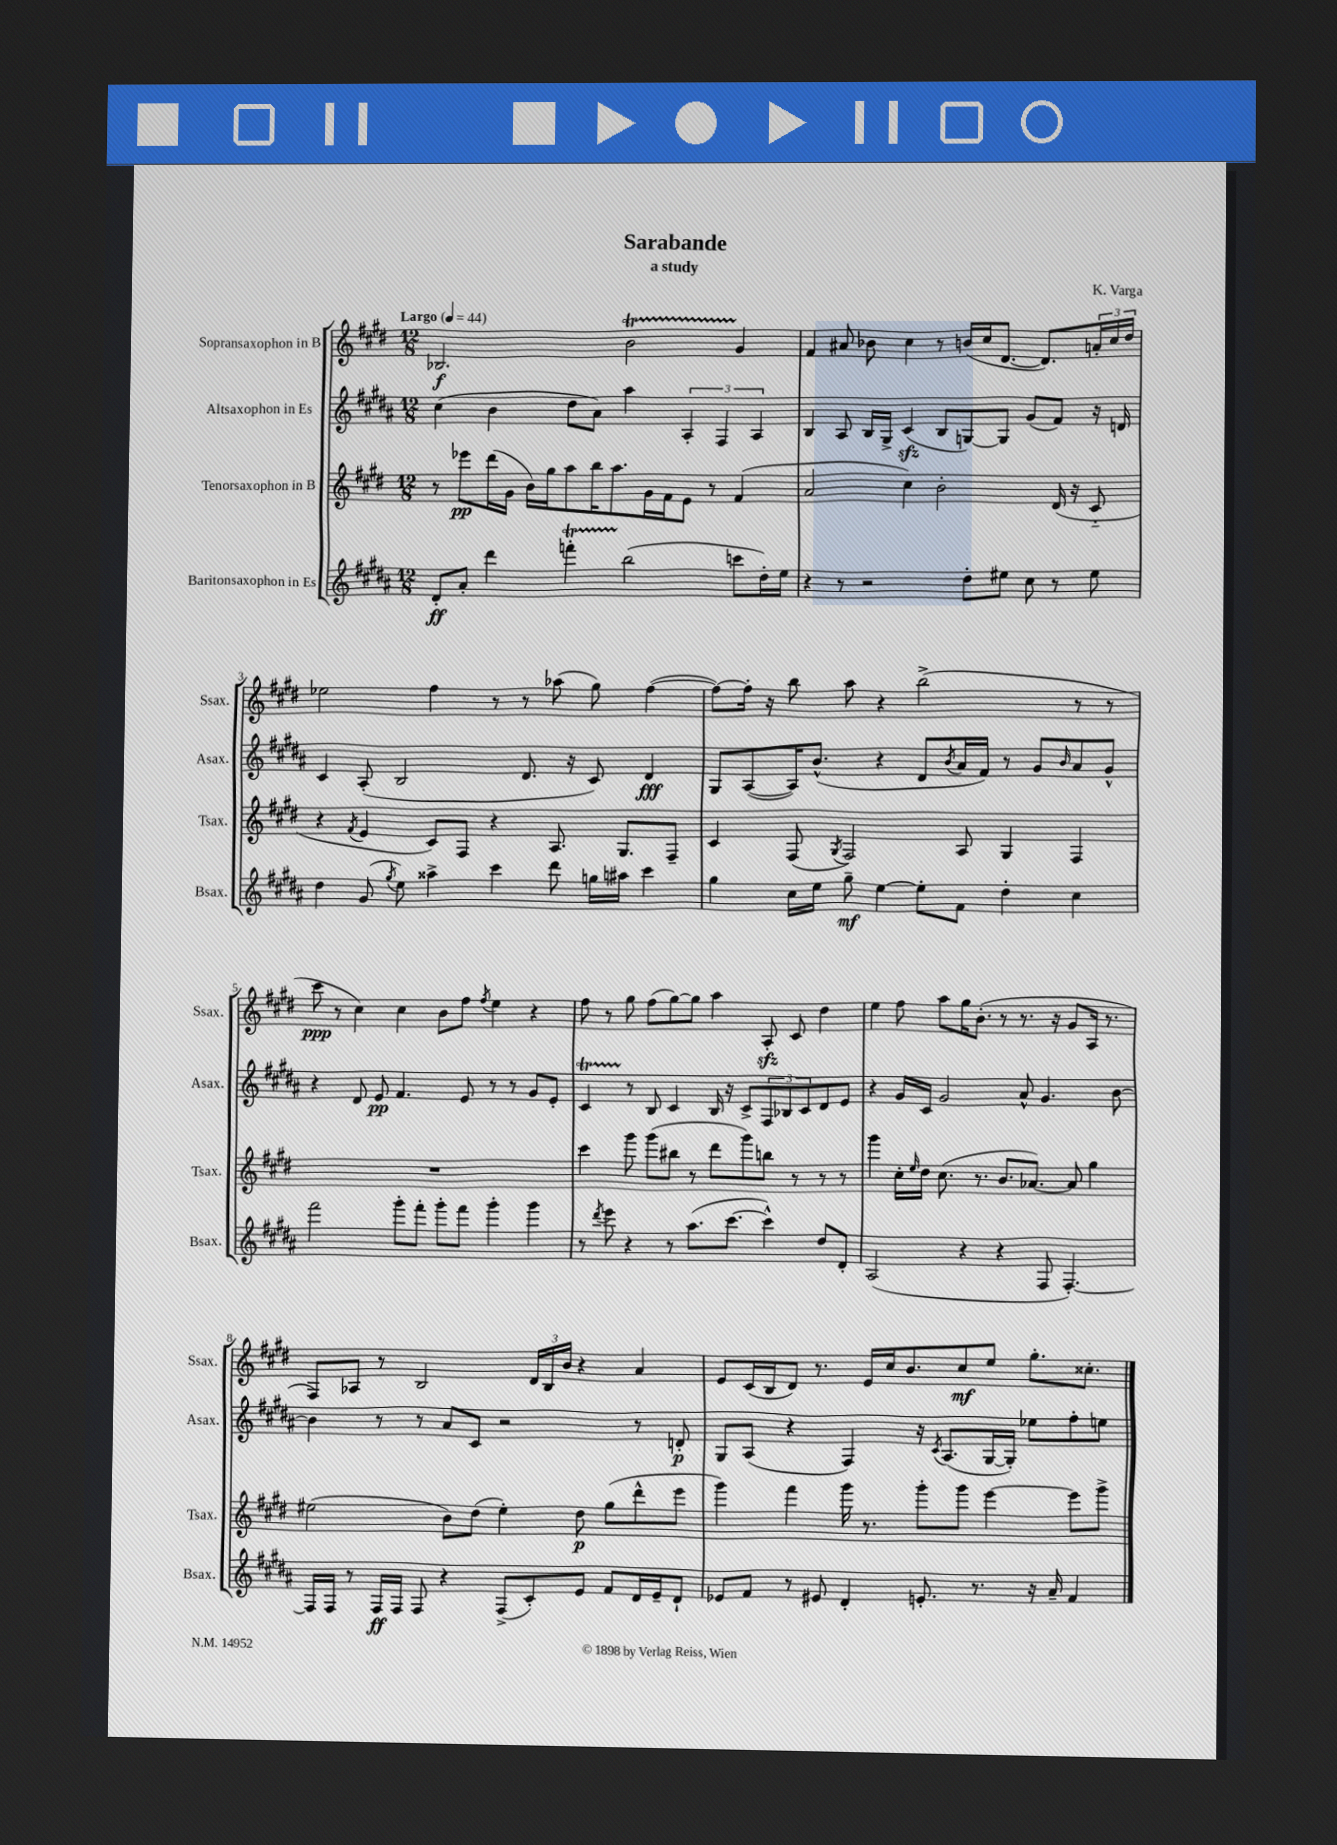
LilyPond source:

\header { title = "Sarabande" composer = "K. Varga" subtitle = "a study" }
<<
\new StaffGroup <<
\new Staff = "s0" \with { instrumentName = "Sopransaxophon in B" shortInstrumentName = "Ssax." } {
    \clef treble \key e \major \numericTimeSignature \time 12/8 \tempo "Largo" 4 = 44
    bes2.\f b'2\startTrillSpan gis'4\stopTrillSpan |
    fis'4 ais'8 bes'8 cis''4 r8 b'16( cis''16 dis'8.~ dis'8.) \tuplet 3/2 { a'16-. cis''16 dis''16 } |
    ees''2 fis''4 r8 r8 aes''8( gis''8) fis''4~( |
    fis''8~) fis''16-. r16 b''8 a''8 r4 b''2->( r8 r8 |
    cis'''8\ppp r8 cis''4) cis''4 b'8 fis''8 \acciaccatura { fis''8 } e''4 r4 |
    fis''8 r8 gis''8 fis''8( gis''8~) gis''8 a''4 a8-.\sfz cis'8 dis''4 |
    e''4 fis''8 a''8 gis''16 b'8.-.( r8 r8. r16 gis'8 a16 r8. |
    fis8) aes8 r8 b2 \tuplet 3/2 { dis'16 b16 b'16 } r4 a'4 |
    e'8 cis'16( b16 dis'8) r8. e'16 cis''16 b'8. cis''8\mf e''8 gis''8.-. cisis''8.-. \bar "|." |
}
\new Staff = "s1" \with { instrumentName = "Altsaxophon in Es" shortInstrumentName = "Asax." } {
    \clef treble \key b \major \numericTimeSignature \time 12/8
    cis''4( b'4 dis''8 ais'8) ais''4 \tuplet 3/2 { ais4-. fis4 ais4 } |
    b4 ais8 b16 gis16-> cis'4\sfz( b8 g8~) g8 gis'8( fis'8) r16 d'16 |
    cis'4 ais8-.( b2 dis'8. r16 cis'8) dis'4\fff |
    gis8 ais8~( ais16) b'8.-^( r4 dis'8 \acciaccatura { b'8 } ais'16 fis'16) r8 gis'8 \grace { b'16 } ais'8 gis'8-^ |
    r4 dis'8 e'8\pp fis'4. e'8 r8 r8 gis'8 e'8-. |
    cis'4\startTrillSpan r8\stopTrillSpan b8 cis'4 b16 r16 cis'8-> \tuplet 3/2 { fis8 bes8 cis'8 } dis'8 e'8 |
    r4 gis'16 cis'16 gis'2 ais'8-^ gis'4. b'8~ |
    b'4 r8 r8 ais'8 cis'8 r2 r8 d'8-.\p |
    gis8 ais8( r4 fis4) r16 \acciaccatura { cis'8 } ais8.( gis16~ gis16-.) ees''8 fis''8-. e''8 \bar "|." |
}
\new Staff = "s2" \with { instrumentName = "Tenorsaxophon in B" shortInstrumentName = "Tsax." } {
    \clef treble \key e \major \numericTimeSignature \time 12/8
    r8 ees'''8\pp dis'''16( gis'16 b'16) gis''16 a''8 b''16 a''8. gis'16 fis'16 e'8 r8 fis'4( |
    a'2 cis''4) b'2-. dis'16( r16 cis'8-_ |
    r4 \acciaccatura { fis'8 } e'4 cis'8) fis8 r4 a8. gis8. fis8-- |
    cis'4 fis8( \acciaccatura { gis8 } fis2) a8 gis4 fis4 |
    R1. |
    cis'''4 gis'''8 gis'''8( bis''8 r8 dis'''8 gis'''8) b''8 r8 r8 r8 |
    gis'''4 cis''16-. \grace { e''16 } dis''16 cis''8.( r8. b'8. aes'8.~) aes'8 gis''4 |
    eis''2( b'8) dis''8( eis''4-.) dis''8\p gis''8( dis'''8-^ e'''8 |
    gis'''4) fis'''4 gis'''16 r8. gis'''8-. gis'''8 e'''4~ e'''8 gis'''8-> \bar "|." |
}
\new Staff = "s3" \with { instrumentName = "Baritonsaxophon in Es" shortInstrumentName = "Bsax." } {
    \clef treble \key b \major \numericTimeSignature \time 12/8
    dis'8-.\ff ais'8-. dis'''4 f'''4-.\startTrillSpan b''2\stopTrillSpan( c'''8 dis''16-.) e''16 |
    r4 r8 r2 dis''8-. eis''8 cis''8 r8 eis''8 |
    dis''4 gis'8( \acciaccatura { gis''8 } e''8) aisis''4-> cis'''4 dis'''8 g''16 ais''16 cis'''4 |
    gis''4 cis''16 e''16 gis''8--\mf e''4~ e''8-. fis'8 dis''4-. cis''4 |
    fis'''2 gis'''8-. fis'''8-. gis'''8-. fis'''8 gis'''4-. gis'''4 |
    r8 \acciaccatura { dis'''8 } e'''8 r4 r8 ais''8.( cis'''8.~ cis'''4-^) dis''8 dis'8-. |
    ais2( r4 r4 fis8 fis4.~-.) |
    fis16 fis16 r8 fis16\ff fis16 fis8 r4 fis8->( cis'8-.) e'8 fis'8 dis'16 e'16-- dis'8-! |
    ees'8 fis'8 r8 eis'8 dis'4-. e'8.-. r8. r16 ais'16-- fis'4 \bar "|." |
}
>>
>>
